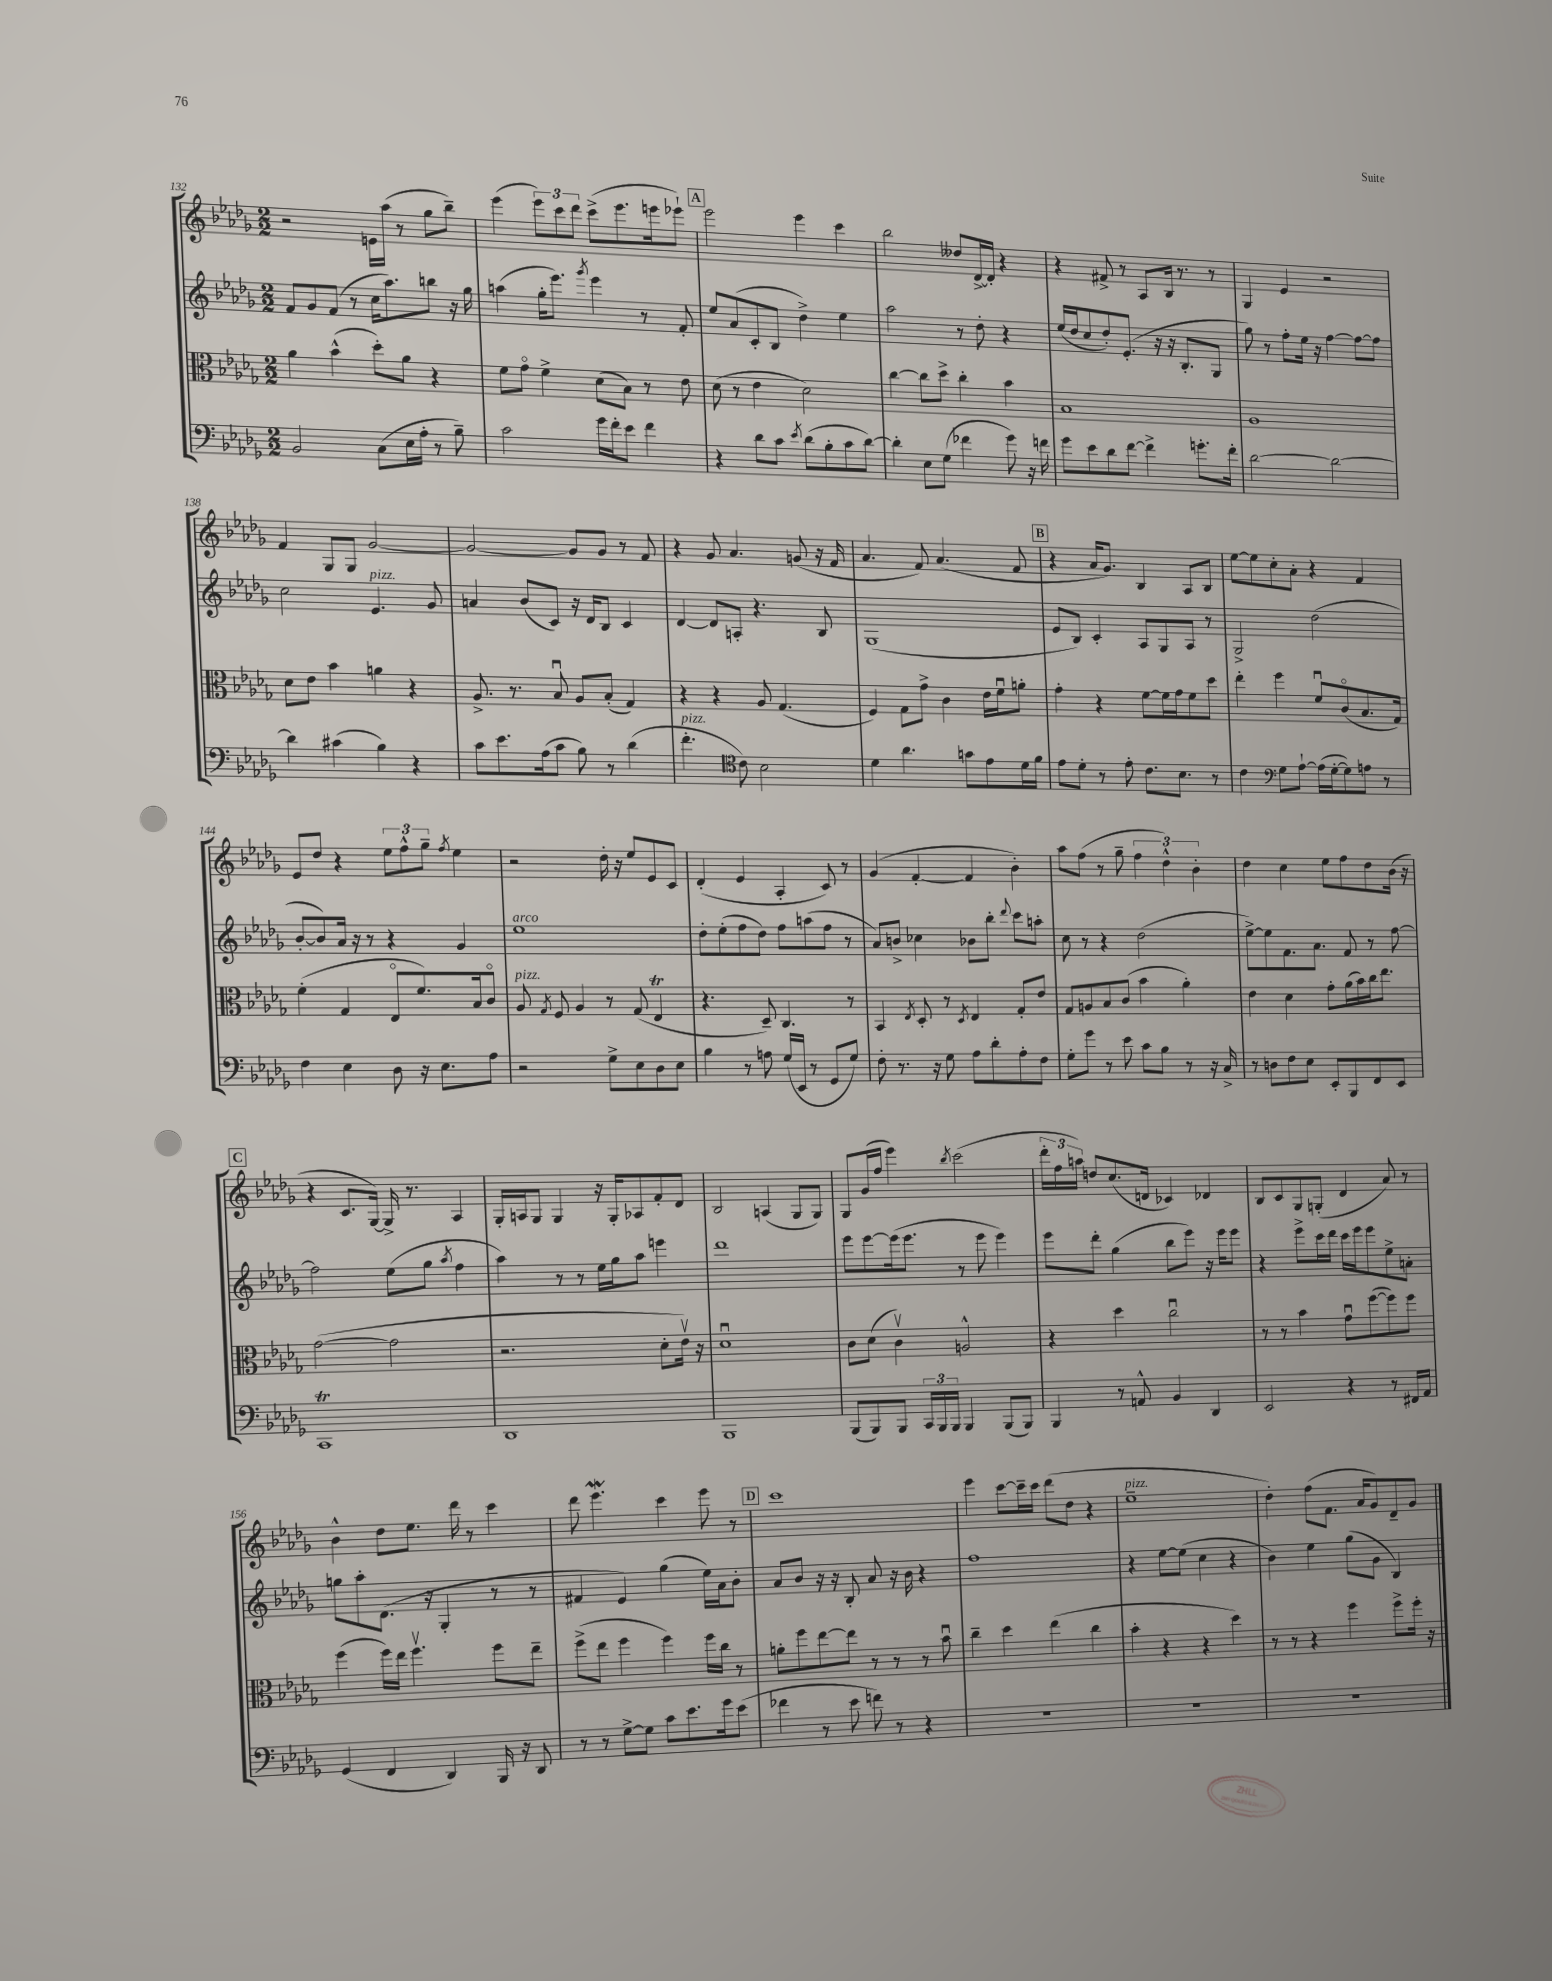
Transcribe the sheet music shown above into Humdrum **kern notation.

**kern	**kern	**kern	**kern
*part4	*part3	*part2	*part1
*staff4	*staff3	*staff2	*staff1
*clefF4	*clefC3	*clefG2	*clefG2
*k[b-e-a-d-g-]	*k[b-e-a-d-g-]	*k[b-e-a-d-g-]	*k[b-e-a-d-g-]
*M2/2	*M2/2	*M2/2	*M2/2
=132	=132	=132	=132
2BB-/	4a-\	8f/L	2r
.	.	8g-/	.
.	(4b-^^\	(8f/J	.
.	.	8r	.
(8C\L	8dd-'\L)	16cc\KL	16en\LL
.	.	8.aa-\)	(16aa-\JJ
16E-\L	8a-\J	.	8r
16A-'\JJ	.	.	.
8r	4r	8bbn\J	8gg-\L
8B-~\)	.	16r	8bb-~\J)
.	.	16gg-\	.
=133	=133	=133	=133
2c\	8f\L	(4aan\	(4eee-\
.	8g-\J	.	.
.	4f^\	16gg-'\KL	12eee-\L)
.	.	8.eee-\J)	.
.	.	.	12ccc\
.	.	.	12ddd-\J
.	.	8qggg-/	.
16g-\LL	(8d-\L	4eee-\	(8ccc^\L
16f'\J	.	.	.
8e-\J	8B-\J)	.	8.eee-\
4f\	8r	8r	.
.	.	.	16eeen\k
.	8e-\	8f'/	8eee-X`\J)
!!LO:REH:place=s1:t=A
=134	=134	=134	=134
4r	(8d-\	8ee-/L	2eee-\
.	8r	(8a-/	.
8d-\L	4e-\	8c'/	.
8c\J	.	8B-/J	.
8qe-/	.	.	.
(8d-\L	2d-\)	4dd-^\)	4eee-\
8B-'\	.	.	.
8c\	.	4ee-\	4ccc\
[8d-\J)	.	.	.
=135	=135	=135	=135
4d-'\]	[4cc\	2aa-\	2bb-\
8E-\L	8cc\L]	.	.
(8G-\J	8dd-^\J	.	.
4f-X\	4cc'\	8r	8dd--X/L
.	.	8dd-'\	[16d-^/L
.	.	.	16d-'/JJ]
8g-\)	4b-\	4r	4r
16r	.	.	.
16fn\	.	.	.
=136	=136	=136	=136
8g-\L	1B-	(16ee-/LL	4r
.	.	16dd-/J	.
8e-\	.	8cc/	.
8d-\	.	8dd-'/)	8f#X^/
[8f\J	.	(8.e-'/J	8r
4f^\]	.	.	8A-/L
.	.	16r	.
.	.	16r	16B-/Jk
.	.	8.B-'/L	8.r
8.gn'\L	.	.	.
.	.	8G-/J	8r
16f'\Jk	.	.	.
=137	=137	=137	=137
[2d-\	1A-	8gg-\)	4G-/
.	.	8r	.
.	.	8ff'\L	4e-/
.	.	16ee-\Jk	.
.	.	16r	.
2d-\_	.	[4ff\	2r
.	.	8ff\L_	.
.	.	8ff\J]	.
!!LO:LB:g=z
=138	=138	=138	=138
4d-\]	8d-\L	2cc\	4f/
.	8e-\J	.	.
(4c#X\	4b-\	.	8G-/L
.	.	.	8G-/J
!	!	!LO:TX:a:i:t=pizz.	!
4B-\)	4an\	4.e-/	[2g-/
4r	4r	.	.
.	.	8g-/	.
=139	=139	=139	=139
8c\L	8.A-^/	4an/	2g-/_
8.e-\	.	.	.
.	8.r	.	.
.	.	(8b-/L	.
(16A-\k	.	.	.
8c\J	8B-u/	8c/J)	.
8B-\)	8A-/L	16r	8g-/L]
.	.	16d-/KL	.
8r	(8B-'/J	8B-/J	8g-/J
(4d-\	4G-/)	4c/	8r
.	.	.	8f/
=140	=140	=140	=140
!LO:TX:a:i:t=pizz.	!	!	!
4.f'\	4r	[4d-/	4r
.	4r	8d-/L]	8g-/
*clefC4	*	*	*
8c\)	.	8An'/J	4.a-/
2B-\	8A-/	4.r	.
.	(4.G-/	.	.
.	.	.	(8gn/
.	.	8B-/	16r
.	.	.	16f/
=141	=141	=141	=141
4d-\	4F/)	(1G-	4.a-/
4.a-\	8G-\L	.	.
.	8g-^\J	.	8f/)
.	4c\	.	(4.a-/
8gn\L	.	.	.
8e-\	16e-\LL	.	.
.	16fu\J	.	.
16d-\L	8an'\J	.	8f/
16f\JJ	.	.	.
!!LO:REH:place=s1:t=B
=142	=142	=142	=142
8e-\L	4g-'\	8e-/L	4r
8d-'\J	.	8B-/J)	.
8r	4r	4c'/	16a-/KL
.	.	.	8.g-/J)
8e-'\	.	.	.
8.c\L	[8f\L	8A-/L	4B-/
.	16f\L]	8G-/	.
8.B-\J	16g-\J	.	.
.	8f\	8A-/J	8A-/L
8r	8dd-\J	8r	8B-/J
=143	=143	=143	=143
4c\	4ee-'\	2G-^/	[8ee-\L
.	.	.	8ee-\]
*clefF4	*	*	*
8G-\L	4ff\	.	8cc'\
[8A-`\J	.	.	8a-'\J
(16A-\LL]	8fu/L	(2dd-\	4r
[16G-'\J	.	.	.
8G-\])	(8c/	.	.
8An\J	8.B-/	.	4f/
8r	.	.	.
.	16G-/Jk)	.	.
!!LO:LB:g=z
=144	=144	=144	=144
4F\	(4f'\	[8b-'/L	8e-/L
.	.	8b-/])	8dd-/J
4E-\	4G-/	16a-/Jk	4r
.	.	16r	.
.	.	8r	.
8D-\	8E-/L	4r	12ee-\L
.	.	.	12ff^^\
16r	8.f/)	.	.
.	.	.	12gg-~\J
8.E-\L	.	.	.
.	.	.	8qff/
.	.	4g-/	4ee-\
.	16B-/k	.	.
8A-\J	8c/J	.	.
=145	=145	=145	=145
!	!	!LO:TX:a:i:t=arco	!
!	!LO:TX:a:i:t=pizz.	!	!
2r	8A-/	1ee-	2r
.	8qG-/	.	.
.	8F/	.	.
.	4A-/	.	.
8G-^\L	8r	.	16dd-'\
.	.	.	16r
8E-\	(8G-/	.	8ee-/L
8D-\	4E-T/	.	8e-/
8E-\J	.	.	8c/J
=146	=146	=146	=146
4B-\	4.r	8dd-'\L	(4d-'/
.	.	(8ee-'\	.
8r	.	8ff\	4e-/
8An\	8D-~/)	8dd-\J)	.
(16G-/LL	4.C/	8ff\L	4A-'/
16EE-/JJ	.	.	.
8r	.	(8aan\	.
8GG-/L	.	8ff\J	8c/)
8G-/J)	8r	8r	8r
=147	=147	=147	=147
8F'\	4BB-/	8a-/L)	(4g-/
8.r	.	8bn^/J	.
.	8qE-/	.	.
.	8D-'/	4cc-X\	[4f'/
16r	.	.	.
8G-\	8r	.	.
.	8qD-/	.	.
8A-\L	4E-/	8b-X\L	4f/]
8d-'\	.	8bb-'\J	.
.	.	8qqddd-/	.
8A-'\	8G-'/L	8ccc\L	4b-'\)
8F\J	8e-/J	8aan'\J	.
=148	=148	=148	=148
8G-'\L	8G-/L	8cc\	8aa-\L
8g-\J	8An/	8r	(8ff\J
8r	8B-/	4r	8r
8e-\	(8c/J	.	8gg-~\
8c\L	4b-\	(2dd-\	6ff\
8B-\J	.	.	.
.	.	.	6dd-^^\)
8r	4a-'\)	.	.
.	.	.	6b-'\
16r	.	.	.
16C^/	.	.	.
=149	=149	=149	=149
8r	4e-\	[8ee-^\L)	4dd-\
8Dn\L	.	8ee-\]	.
8F\	4d-\	8.f\	4cc\
8E-\J	.	.	.
.	.	8.a-\J	.
8EE-'/L	8g-'\L	.	8ee-\L
8BBB-/	(16a-\L	8f/	8ff\
.	16b-\)	.	.
8FF/	16cc\J	8r	8dd-\
.	8.ee-\J	.	.
8EE-/J	.	[8ff\	(16b-\Jk
.	.	.	16r
!!LO:LB:g=z
!!LO:REH:place=s1:t=C
=150	=150	=150	=150
1CCt	([2g-\	2ff\]	4r
.	.	.	8.c/L
.	.	.	[16G-/Jk)
.	2g-\]	(8ee-\L	16G-^/]
.	.	.	8.r
.	.	8gg-\J	.
.	.	8qaa-/	.
.	.	4ff\	4A-/
=151	=151	=151	=151
1DD-	2.r	4aa-\)	16G-'/LL
.	.	.	16An/J
.	.	.	8G-/J
.	.	8r	4G-/
.	.	8r	.
.	.	16ee-\LL	16r
.	.	16gg-\J	16G-'/KL
.	.	8aa-\J	8A-X/
.	8d-'\L	4eeen\	8f'/
.	16e-v\Jk)	.	8d-/J
.	16r	.	.
=152	=152	=152	=152
1BBB-	1d-u	1ddd-	2B-/
.	.	.	(4An/
.	.	.	8G-/L
.	.	.	8G-/J)
=153	=153	=153	=153
(8BBB-/L	8c\L	8eee-\L	8G-/L
8BBB-/)	(8d-\J	[8eee-\	(16g-/L
.	.	.	16ff/JJ
8BBB-/J	4cv\)	(16eee-\k]	4eee-\)
.	.	8.eee-\J	.
24CC/LL	.	.	.
24BBB-/	.	.	.
24BBB-/JJ	.	.	.
.	.	.	8qbb-/
4BBB-/	2An^^/	8r	(2ccc\
.	.	8eee-\	.
(8BBB-/L	.	4eee-\)	.
8BBB-/J)	.	.	.
=154	=154	=154	=154
4BBB-/	4r	8eee-\L	24ddd-'\LL
.	.	.	24ff\
.	.	.	24aan\JJ)
.	.	8ddd-'\J	8ddn/L
8r	4dd-\	(4gg-\	(8.cc/
8AAn^^/	.	.	.
.	.	.	16dn/Jk
4BB-/	2ccu\	8bb-\L	4c-X/)
.	.	8eee-\J)	.
4DD-/	.	16r	4d-X/
.	.	16eee-\KL	.
.	.	8eee-\J	.
=155	=155	=155	=155
2EE-/	8r	4r	8B-/L
.	8r	.	8c/
.	4b-\	8eee-^\L	8G-/
.	.	16ccc\L	(8Gn'/J
.	.	16ddd-\JJ	.
4r	8g-u\L	16ccc\LL	4d-/
.	.	16eee-\J	.
.	([8ff\	8eee-\	.
8r	8ff\])	8ee-^\	8a-/)
16FF#X/LL	8ff\J	8an'\J	8r
16AA-/JJ	.	.	.
!!LO:LB:g=z
=156	=156	=156	=156
(4GG-/	(4ff\	8ggn\L	4b-^^\
.	.	8aa-'\	.
4FF/	16ff\LL)	(8.d-\J	8dd-\L
.	16ee-\JJ	.	.
.	4.ffv\	.	8.ee-\J
.	.	16r	.
4DD-/)	.	4G-'/	.
.	.	.	16ddd-\
.	.	.	8r
16BBB-/	8ff\L	8r	4ccc\
16r	.	.	.
8DD-/	8ee-~\J	8r	.
=157	=157	=157	=157
8r	(8ff^\L	4f#X/	8ddd-\
8r	8ee-\J	.	4.eee-W\
[8G-^\L	4ff\	4e-/)	.
8G-\J]	.	.	.
8c\L	4ff\)	(4gg-\	4ccc\
8.e-\	.	.	.
.	16ff\LL	16ee-\LL)	8eee-\
16g-\k	16cc\JJ	16a-\J	.
(8e-\J	8r	8b-'\J	8r
!!LO:REH:place=s1:t=D
=158	=158	=158	=158
4f-X\	8an'\L	8a-/L	1ccc
.	8ff\	8b-/J	.
8r	[8ee-\	16r	.
.	.	16r	.
8e-\	8ee-\J]	8B-'/	.
8fn\)	8r	8a-/	.
8r	8r	16r	.
.	.	16b-\	.
4r	8r	4r	.
.	8b-u\	.	.
=159	=159	=159	=159
1r	4cc~\	1ff	4eee-\
.	4dd-\	.	[8ccc\L
.	.	.	16ccc~\L]
.	.	.	16ccc\JJ
.	(4ee-\	.	(8ddd-\L
.	.	.	8dd-\J
.	4cc\	.	4r
=160	=160	=160	=160
!	!	!	!LO:TX:a:i:t=pizz.
1r	4b-'\	4r	1ee-~
.	4r	[8ee-\L	.
.	.	(8ee-\J]	.
.	4r	4cc\	.
.	4dd-\)	4r	.
=161	=161	=161	=161
1r	8r	4b-\)	4dd-'\)
.	8r	.	.
.	4r	4ee-\	(8ff\L
.	.	.	8.f\J
.	4ff\	(8gg-\L	.
.	.	.	16a-/KL
.	.	8g-\J	8g-/)
.	8ff^\L	4B-/)	8d-~/
.	16ff'\Jk	.	8g-/J
.	16r	.	.
==	==	==	==
*-	*-	*-	*-
